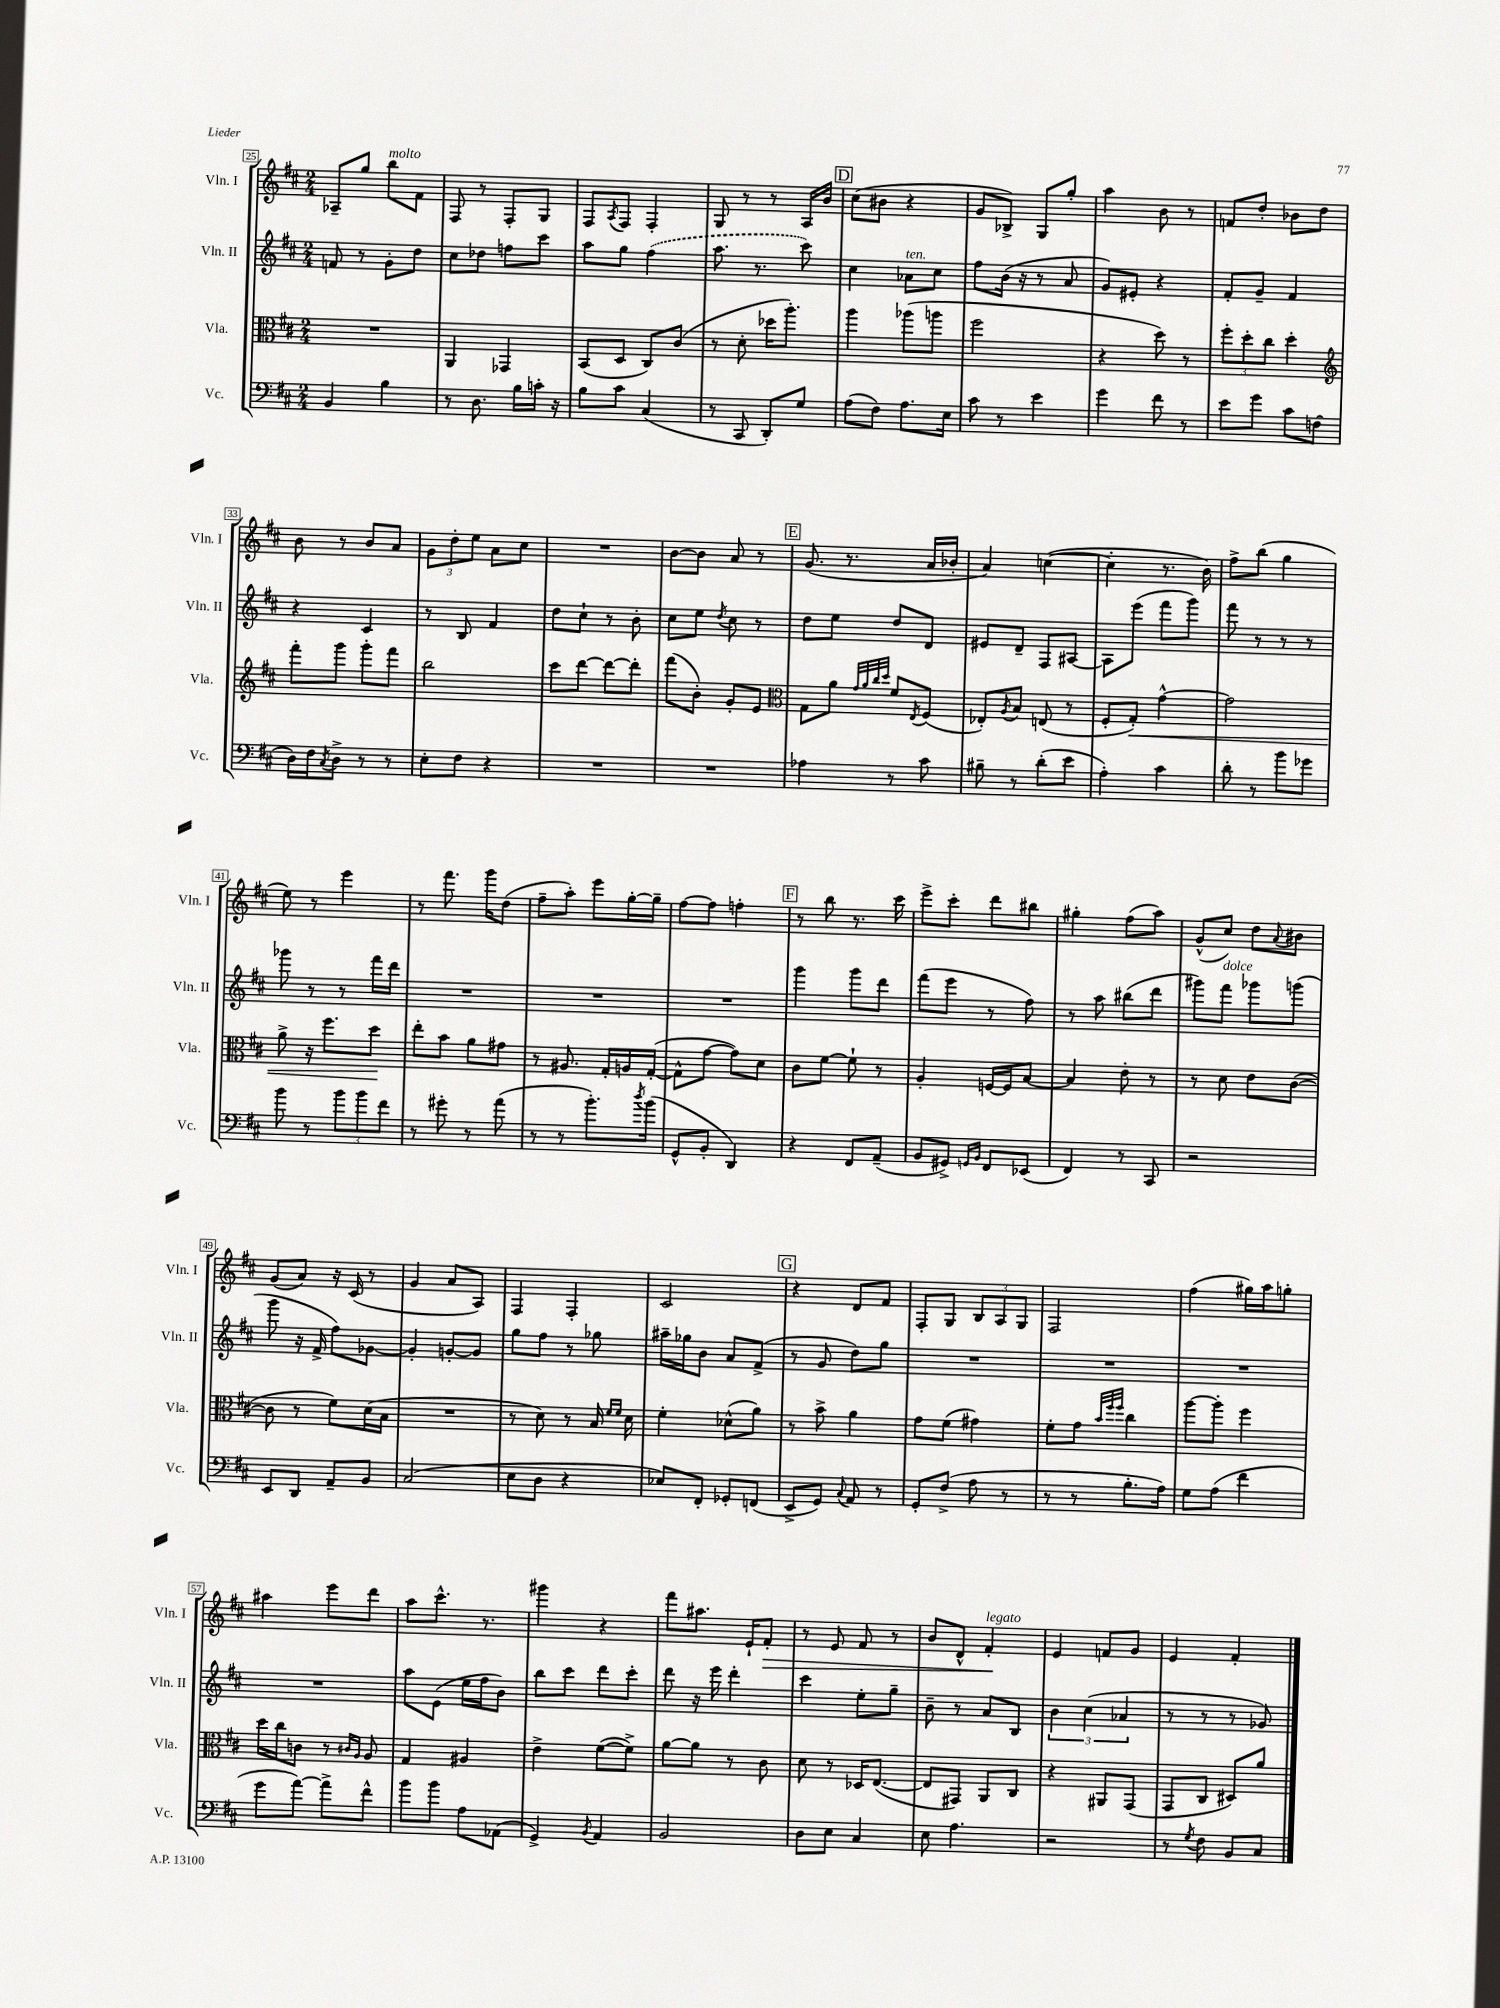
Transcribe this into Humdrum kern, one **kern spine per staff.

**kern	**kern	**kern	**kern
*staff4	*staff3	*staff2	*staff1
*clefF4	*clefC3	*clefG2	*clefG2
*k[f#c#]	*k[f#c#]	*k[f#c#]	*k[f#c#]
*M2/4	*M2/4	*M2/4	*M2/4
4BB	2r	8f	8A-~
.	.	8r	8gg
4B	.	8g'	8bb
.	.	8dd	8f#
=	=	=	=
8r	4AA	8cc#	8F#
8.D	.	8dd-	8r
.	4GG-	8ff	8F#'
16B	.	.	.
16c'	.	8ccc#	8G
16r	.	.	.
=	=	=	=
8B	(8BB	8aa	8F#
.	.	.	8qA
8c#	8D	8gg	8F#
(4C#	8C#)	(4ff#	4F#'
.	(8c#	.	.
=	=	=	=
8r	8r	8.aa	8G
8CC#	8d'	.	8r
.	.	8.r	.
8DD')	16dd-	.	8r
.	8.aa')	.	.
8G	.	8ccc#)	16A
.	.	.	16b
=	=	=	=
(8A	4aa	4cc#	(8cc#
8F#)	.	.	8b#
8.A	(8aa-	8a-	4r
.	8aa	8cc#	.
16E	.	.	.
=	=	=	=
8c#	2ff#	8ff#	8g
8r	.	(16b	8B-^)
.	.	16r	.
4e	.	8r	8G
.	.	8a	8gg'
=	=	=	=
4g	4r	8g)	4aa
.	.	8e#'	.
8f#	8dd)	4r	8b
8r	8r	.	8r
=	=	=	=
8e	12ff#'	8f#'	8f
.	12dd'	.	.
8g	.	8g~	8dd'
.	12cc#	.	.
8c#	4dd'	4f#	8b-
(8F	.	.	8dd
=	=	=	=
*	*clefG2	*	*
16D)	8fff#'	4r	8b
16F#	.	.	.
8qC#	.	.	.
8D^	8ggg	.	8r
8r	8ggg'	4c#	8b
8r	8fff#	.	8a
=	=	=	=
8E'	2bb	8r	12g
.	.	.	12dd'
8F#	.	8B	.
.	.	.	12ee
4r	.	4f#	8a
.	.	.	8cc#
=	=	=	=
2r	8ccc#	8dd	2r
.	[8ddd	8cc#`	.
.	8ddd_	8r	.
.	8ddd']	8b'	.
=	=	=	=
2r	(8fff#	8cc#	[8b
.	8b')	8ee	8b]
.	.	8qdd	.
.	8g'	8cc#	8a
.	8e	8r	8r
=	=	=	=
*	*clefC3	*	*
4A-	8G	8dd	(8.g
.	8a	8ee	.
.	.	.	8.r
.	32qqg	.	.
.	32qqa	.	.
.	32qqcc#	.	.
.	32qqdd	.	.
8r	8f#	8dd	.
.	8qE	.	.
8c#	(8F#	8d	16a
.	.	.	16b-'
=	=	=	=
8B#~	8E-')	8e#	4a)
.	8qA	.	.
8r	8B	8d~	.
(8d'	(8E	8F#	([4cc
8e	8r	[8A#	.
=	=	=	=
4A')	8F#'	8A#]	4cc']
.	8G')	(8eee	.
4c#	[4g^^	8fff#	8.r
.	.	8ggg)	.
.	.	.	16b)
=	=	=	=
8d'	2g]	8fff#	8ff#^
8r	.	8r	(8bb
8b	.	8r	4gg
8g-	.	8r	.
=	=	=	=
8b	8a^	8ggg-	8ee)
8r	16r	8r	8r
.	8.ff#	.	.
12b	.	8r	4eee
12b	.	.	.
.	8dd	16fff#	.
12f#	.	.	.
.	.	16ddd	.
=	=	=	=
8r	8ee'	2r	8r
8g#'	8b	.	8.fff#
8r	8a	.	.
.	.	.	16ggg
(8a	8g#	.	(8dd
=	=	=	=
8r	8r	2r	8ff#~
8r	8.A#	.	8aa')
8.b')	.	.	8eee
.	16G'	.	.
.	16A	.	[16gg'
8qdd	.	.	.
(16b	([16G'	.	16gg~]
=	=	=	=
8GG^^	8G^^]	2r	[8ff#
8BB'	[8g	.	8ff#]
4DD)	8g])	.	4ff'
.	8d	.	.
=	=	=	=
4r	8c#	4ggg	8r
.	[8f#	.	8bb
8FF#	8f#`]	8ggg	8.r
(8AA~	8r	8ddd	.
.	.	.	16ccc#
=	=	=	=
8BB	4A'	(8fff#	8eee^
8GG#^)	.	8eee	8ccc#'
16qqGG	.	.	.
16qqBB	.	.	.
8FF#	[16F	8r	8ddd
.	16F]	.	.
(8EE-	[8B	8ff#)	8bb#
=	=	=	=
4FF#)	4B]	8r	4gg#'
.	.	8aa	.
8r	8e'	(8bb#	(8ff#
8CC#	8r	8ddd	8aa)
=	=	=	=
2r	8r	8ggg#)	(8g^^
.	8d	8fff#	8cc#)
.	8e	8ggg-	8dd
.	.	.	8qqa
.	([8c#	(8ggg	8b#
=	=	=	=
8EE	8c#]	8ggg	(8g
8DD	8r	16r	8a)
.	.	16f#^	.
8AA~	8f#)	8ff#)	16r
.	.	.	(16c#
8BB	(16d	[8g-	8r
.	16B	.	.
=	=	=	=
(2C#	2r	4g-']	4g
.	.	[8g'	8a
.	.	8g]	8A)
=	=	=	=
8E	8r	8gg	4F#
8D	8d)	8ff#	.
4r	8r	8r	4F#'
.	16B	8gg-	.
.	16qqf#	.	.
.	16qqf#	.	.
.	16d	.	.
=	=	=	=
8E-)	4f#'	16aa#~	2c#
.	.	16gg-	.
8FF#'	.	8b	.
8GG-'	(8d-^^	8a	.
(8FF	8a)	(8f#^	.
=	=	=	=
8EE^	8r	8r	4r
8GG)	8b^	8g	.
8qqC#	.	.	.
8AA	4a	8dd)	8d
8r	.	8gg	8f#
=	=	=	=
8GG'	8g	2r	8F#'
(8F#^	(8f#	.	8G
8A	4g#)	.	12B
.	.	.	12A
8r	.	.	.
.	.	.	12G
=	=	=	=
8r	8f#'	2r	2F#
8r	8g	.	.
.	32qqb	.	.
.	32qqff#	.	.
.	32qqff#	.	.
8.B'	4cc#	.	.
16A)	.	.	.
=	=	=	=
8G	[8aa	2r	(4ff#
(8A	8aa']	.	.
4f#	4ff#	.	16gg#)
.	.	.	16aa
.	.	.	8gg'
=	=	=	=
8g	16dd	2r	4aa#
.	16cc#	.	.
[8a)	8c	.	.
8a^]	8r	.	8eee
.	16qqc#	.	.
.	16qqA	.	.
8f#^^	8A	.	8ddd
=	=	=	=
8b	4G	8aa	8aa
8b	.	(8e	8.ccc#^^
8A	4A#	16ee	.
.	.	16ff#	8.r
(8AA-	.	8b)	.
=	=	=	=
4GG^)	4e^	8bb	4ggg#
.	.	8ccc#	.
8qBB	.	.	.
4AA	([8f#	8ddd	4r
.	8f#^])	8ccc#'	.
=	=	=	=
2BB	[8a	8ddd	8fff#
.	8a]	16r	8.aa#
.	.	16eee	.
.	8r	4ddd'	.
.	.	.	16e`
.	8c#	.	8f#'
=	=	=	=
8D	8d	4ccc#	8r
8E	8r	.	8e
4C#	16D-	8ee'	8f#
.	([8.E	.	.
.	.	8gg~	8r
=	=	=	=
8E	8E]	8b~	8b
4.A	8GG#)	8r	8d^^
.	8AA	8a	4f#'
.	8C#	8B	.
=	=	=	=
2r	4r	6b	4e
.	.	(6cc#	.
.	8AA#	.	8f
.	.	6a-	.
.	(8GG	.	8g
=	=	=	=
8r	8GG	8r	4e
8qG	.	.	.
8F#	8C#	8r	.
8BB	8D#)	8r	4f#'
8C#	8a	8g-)	.
==	==	==	==
*-	*-	*-	*-
